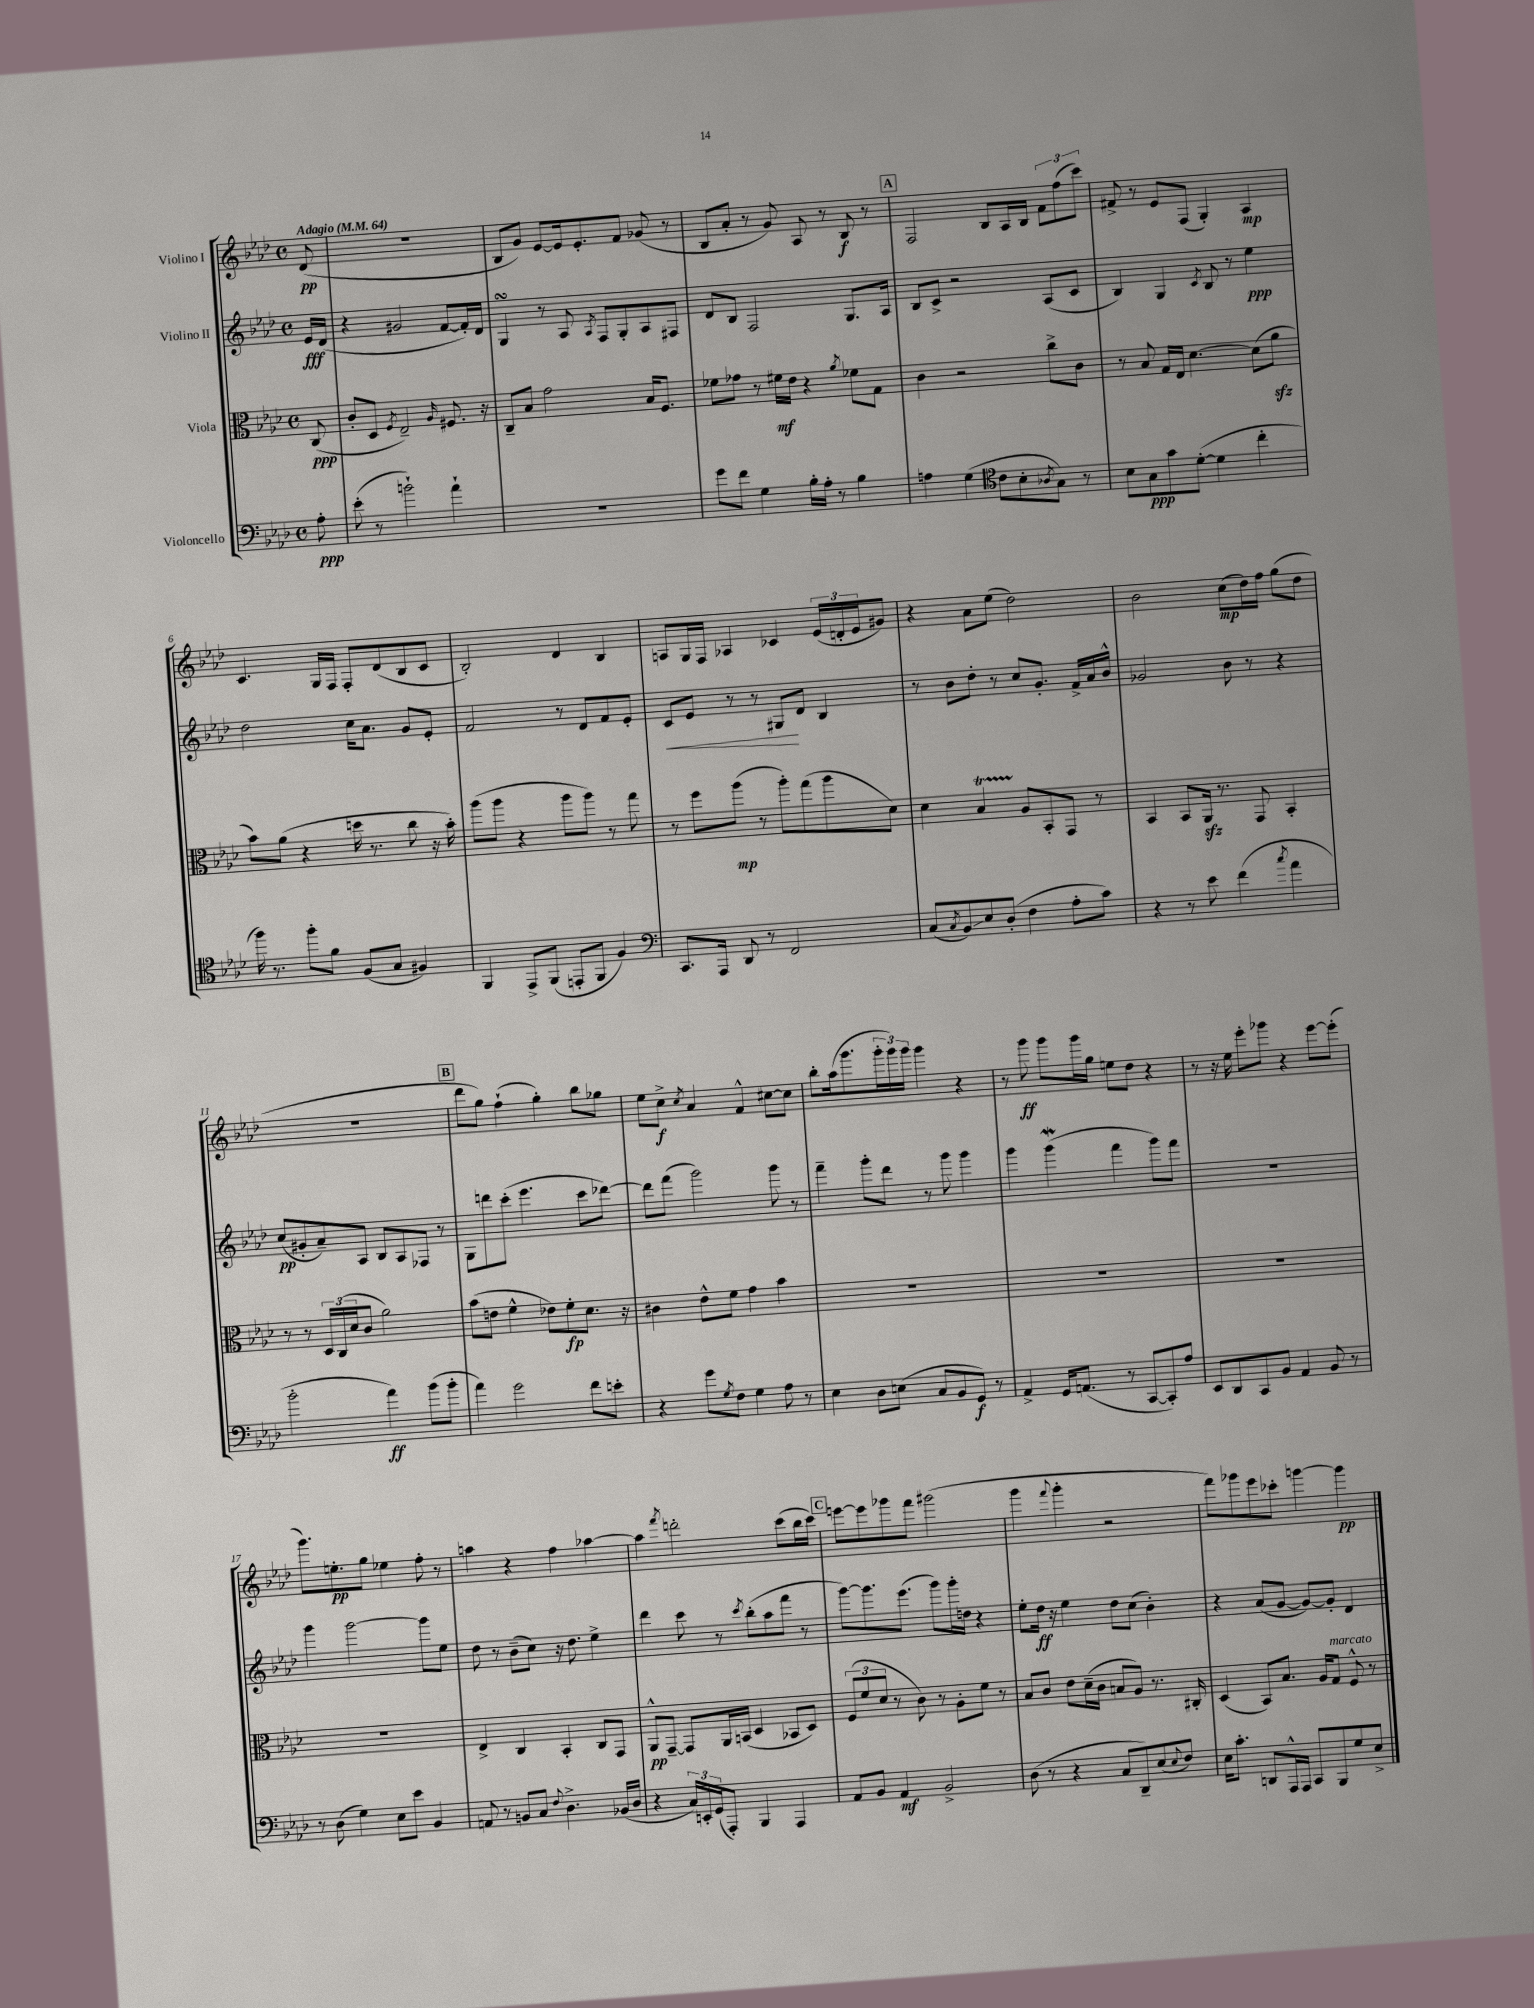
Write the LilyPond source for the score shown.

<<
\new StaffGroup <<
\new Staff = "s0" \with { instrumentName = "Violino I" } {
    \clef treble \key aes \major \defaultTimeSignature \time 4/4 \partial 8 \tempo "Adagio" 4 = 64
    des'8\pp( |
    R1 |
    bes8 g'8) ees'8~ ees'16 ees'8.-. f'8 ges'8( r8 |
    bes8 aes'8-. r8 g'8) aes8 r8 bes8\f r8 |
    \mark \markup { \box "A" } f2 bes8 aes16 bes16 \tuplet 3/2 { f'8 f''8( c'''8) } |
    fis'8-> r8 ees'8 f8( g4-.) aes4\mp |
    c'4. g16 f16 f8-. des'8( bes8 c'8 |
    bes2-.) des'4 bes4 |
    a8 g16 f16 aes4 ces'4 \tuplet 3/2 { ees'16( d'16-. ees'16 } gis'8) |
    r4 aes'8 ees''8( des''2) |
    bes'2 c''8\mp( des''16) f''16 g''8( des''8 |
    R1 |
    \mark \markup { \box "B" } des'''8 g''8) f''4-!( g''4-.) bes''8 ges''8 |
    ees''8 c''8->\f \acciaccatura { c''8 } aes'4 f'4-^ cis''8~ cis''8 |
    bes''8-. aes''16( g'''8. \tuplet 3/2 { g'''16-. g'''16) g'''16 } g'''4 r4 |
    r8 g'''8\ff g'''8 g'''16 g''16 e''8 des''8 r4 |
    r8 r16 ees''16 ees'''8-. ges'''8 r4 ees'''8~ ees'''8-.( |
    g'''8.) e''8.-.\pp g''8 ees''4 f''8-. r8 |
    a''4 r4 f''4 aes''4~ |
    aes''4 \acciaccatura { f'''8 } d'''2-. c'''8( bes''16 c'''16) |
    \mark \markup { \box "C" } e'''8~ e'''8 ges'''8 f'''8 gis'''2( |
    g'''4 \appoggiatura { f'''8 } g'''4-. r2 |
    f'''8) ges'''8 ees'''8 ces'''8-. g'''4~ g'''4\pp \bar "|." |
}
\new Staff = "s1" \with { instrumentName = "Violino II" } {
    \clef treble \key aes \major \defaultTimeSignature \time 4/4 \partial 8
    ees'16\fff des'16( |
    r4 gis'2 f'8~ f'16-.) des'16 |
    g4\turn r8 aes8 \acciaccatura { aes8 } f8 g8-. aes8 fis8 |
    des'8 bes8 f2 g8. aes16 |
    \mark \markup { \box "A" } bes8 c'8-> r2 aes8( c'8 |
    bes4) g4 \acciaccatura { c'8 } bes8 r8 ees''4\ppp |
    des''2 c''16 aes'8. g'8 ees'8-. |
    f'2 r8 des'8 f'8 ees'8-. |
    c'8\< ees'8 r8 r8 gis8\! des'8 bes4 |
    r8 bes'8 des''8-. r8 c''8 g'8.-. f'16-> aes'16 bes'16-^ |
    ges'2 bes'8 r8 r4 |
    c''8\pp( gis'8-. aes'8--) aes8 bes8 aes8 fes8 r8 |
    \mark \markup { \box "B" } g8 d'''8 c'''8-.( ees'''4. c'''8 des'''8~) |
    des'''8 f'''8( g'''2) g'''8 r8 |
    f'''4-- g'''8-. des'''8 r8 g'''8 g'''4 |
    g'''4 g'''4\mordent( f'''4 g'''8) f'''8 |
    R1 |
    g'''4 g'''2~ g'''8 ees''8 |
    des''8 r8 bes'8--( c''8) r16 des''8. ees''4-> |
    des'''4 c'''8 r8 \acciaccatura { c'''8 } bes''8-.( aes''8 f'''8 r8 |
    \mark \markup { \box "C" } g'''8~) g'''8. ees'''8.( g'''8) g'''16-. d''16 r4 |
    ees''8-. des''16\ff r16 ees''4 des''8 c''8( bes'4-.) |
    r4 aes'8( g'8~ g'8~) g'8-. des'4 \bar "|." |
}
\new Staff = "s2" \with { instrumentName = "Viola" } {
    \clef alto \key aes \major \defaultTimeSignature \time 4/4 \partial 8
    c8\ppp( |
    c'8-. des8 \acciaccatura { f8 } ees2--) \grace { aes16 } fis8. r16 |
    c8-- bes8 g'2 bes16 f8. |
    fes'8 ges'8 r8 fis'16\mf ees'16 r4 \acciaccatura { aes'8 } fes'8 g8 |
    \mark \markup { \box "A" } c'4 r2 c''8-> c'8 |
    r8 bes8 g16 ees16 des'4.~ des'8( aes'8\sfz |
    bes'8) aes'8( r4 d''16 r8. c''8 r16 bes'16-.) |
    aes''8( aes''8 r4 aes''8 aes''8) r8 g''8 |
    r8 f''8 aes''8\mp( r8 aes''8-.) g''8( aes''8 des'8) |
    des'4 bes4\startTrillSpan aes8\stopTrillSpan bes,8-. g,8 r8 |
    bes,4 bes,8 aes,16\sfz r8. g,8 bes,4-. |
    r8 r8 \tuplet 3/2 { des16 c16( des'16 } c'8 aes'2) |
    \mark \markup { \box "B" } bes'8( e'8 f'4-^ ees'8) f'8-.\fp des'8. r16 |
    cis'4 ees'8-^ f'8 g'4 bes'4 |
    R1 |
    R1 |
    R1 |
    R1 |
    ees4-> c4 bes,4-. c8 g,8 |
    aes,8-^\pp g,8~-- g,8 aes,16 b,16( des4 bes,8 des8) |
    \mark \markup { \box "C" } \tuplet 3/2 { f8( f'8 des'8 } r8 c'8) r8 aes8-. f'8 r8 |
    bes8 c'8 ees'8 des'16--( c'16 b8 aes8) r8. cis16-. |
    des4( bes,8) bes8. aes16 g8^\markup { \italic "marcato" } f8-^ r8 \bar "|." |
}
\new Staff = "s3" \with { instrumentName = "Violoncello" } {
    \clef bass \key aes \major \defaultTimeSignature \time 4/4 \partial 8
    aes8-.\ppp |
    ees'8-.( r8 b'2-!) aes'4-! |
    R1 |
    g'8 f'8 g4 bes16-. aes16-. r8 bes4 |
    \mark \markup { \box "A" } a4 g4( \clef tenor c'8 bes8-. \acciaccatura { aes8 } g8) r8 |
    bes8 g8\ppp g'8 des'8~-.( des'4 c''4-. |
    f''16) r8. f''8-. f'8 f8( g8 fis4) |
    f,4 ees,8-> f,8( e,8-. f,8 f4) |
    \clef bass c,8. aes,,16 des,8 r8 f,2 |
    c8( \acciaccatura { c8 } bes,8\glissando) ees8 des8-.( f4 aes8-. c'8) |
    r4 r8 ees'8 f'4( \acciaccatura { c''8 } aes'4 |
    bes'2-. aes'4\ff) bes'8( bes'8-. |
    \mark \markup { \box "B" } aes'4) g'2 f'8 e'8-. |
    r4 g'8 \acciaccatura { g8 } f8 g4 aes8 r8 |
    ees4 des8 e8( c8 bes,8 g,8\f) r8 |
    aes,4-> g,16 a,8.( r8 c,8~ c,8-.) aes8 |
    ees,8 des,8 c,8 bes,8 aes,4 bes,8 r8 |
    r8 des8( g4) ees8 ees'8 bes,4 |
    a,8 r8 b,8 c8 \appoggiatura { f8 } des4.-> bes,16( des16 |
    r4 \tuplet 3/2 { c16) e,16-. g,16( } aes,,8-.) bes,,4 aes,,4 |
    \mark \markup { \box "C" } aes,8 bes,8 aes,4\mf bes,2-> |
    des8( r8 r4 c8 des,8--) ees8( \appoggiatura { ees8 } f8) |
    ees16 c'8.-. d,8 aes,,16-^ aes,,16 c,8 bes,,8 g8 ees8-> \bar "|." |
}
>>
>>
